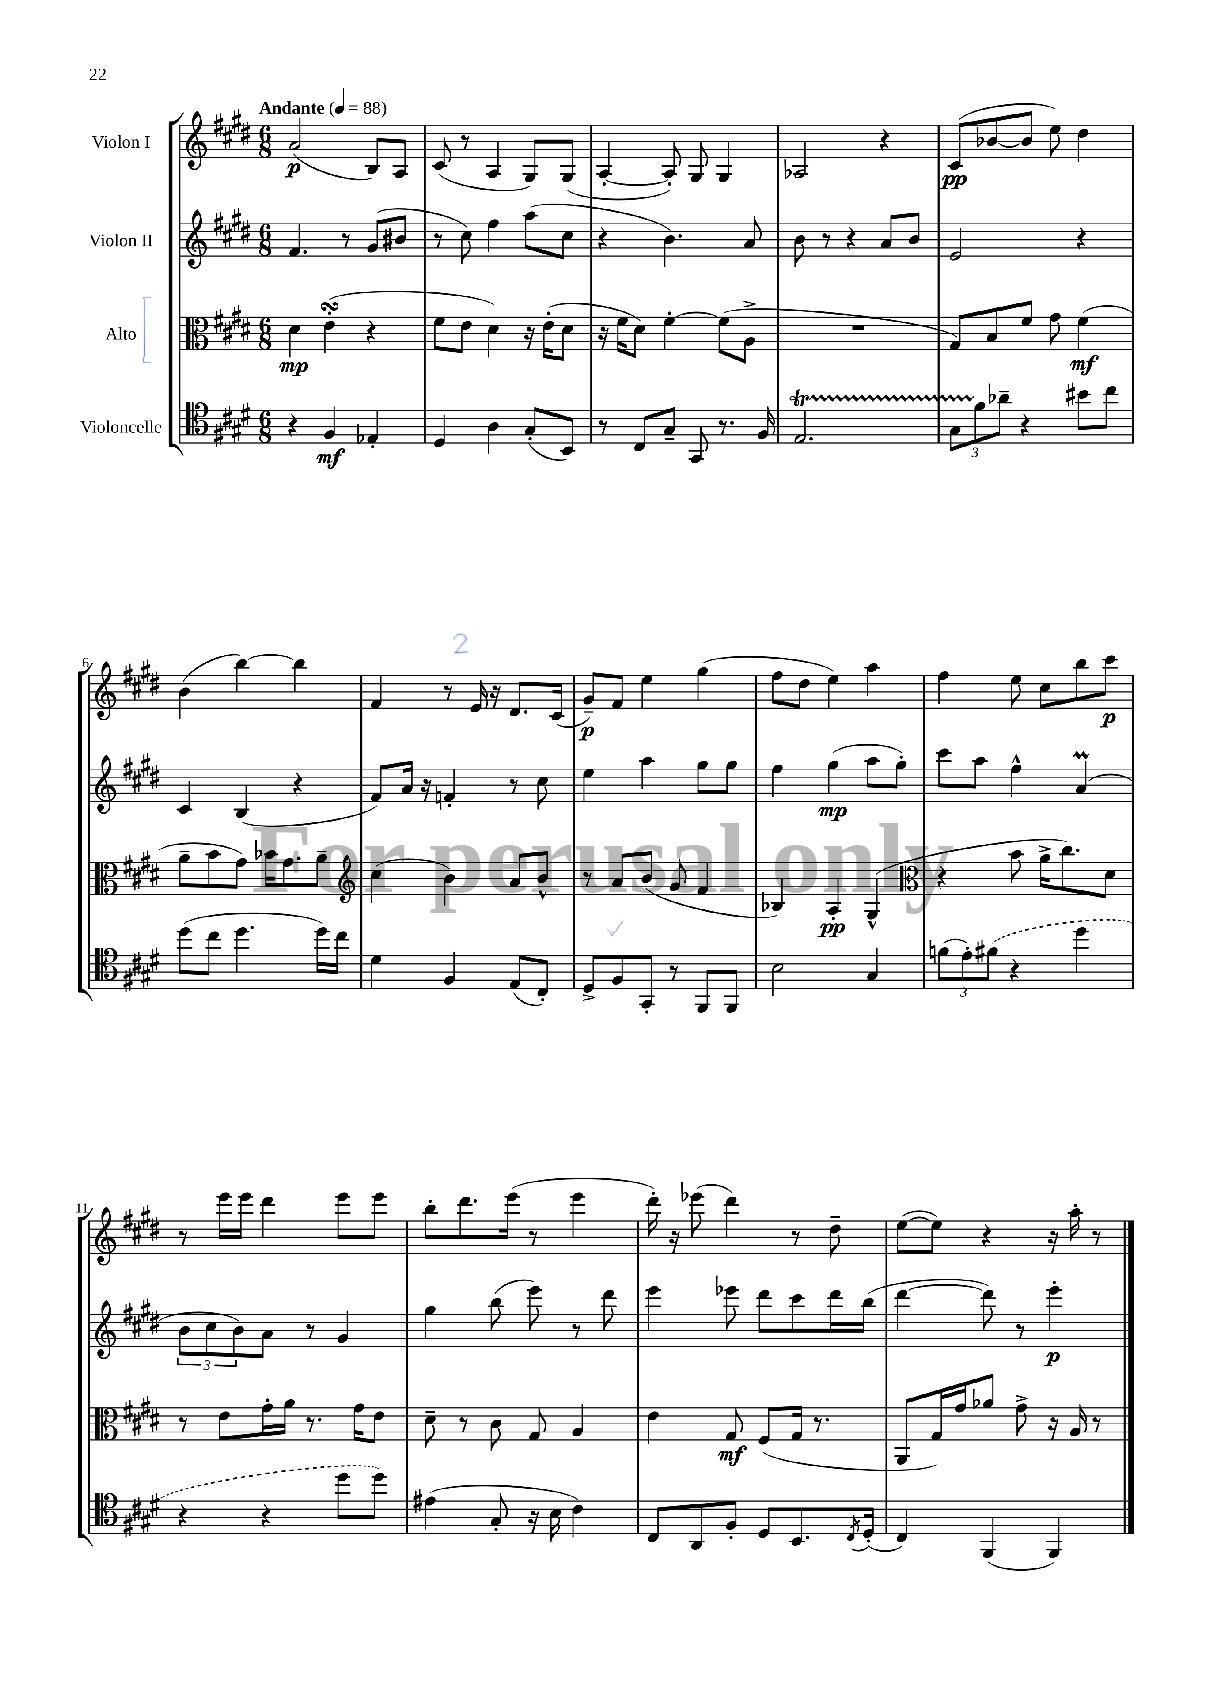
<<
\new StaffGroup <<
\new Staff = "s0" \with { instrumentName = "Violon I" } {
    \clef treble \key e \major \numericTimeSignature \time 6/8 \tempo "Andante" 4 = 88
    a'2\p( b8) a8 |
    cis'8( r8 a4 gis8) gis8( |
    a4~-. a8-.) gis8 gis4 |
    aes2 r4 |
    cis'8\pp( bes'8~ bes'8 e''8) dis''4 |
    b'4( b''4~) b''4 |
    fis'4 r8 e'16 r16 dis'8. cis'16( |
    gis'8--\p) fis'8 e''4 gis''4( |
    fis''8 dis''8 e''4) a''4 |
    fis''4 e''8 cis''8 b''8 cis'''8\p |
    r8 e'''16 e'''16 dis'''4 e'''8 e'''8 |
    b''8-. dis'''8. e'''16( r8 e'''4 |
    dis'''16-.) r16 ees'''8( dis'''4) r8 dis''8-- |
    e''8~( e''8) r4 r16 a''16-. r8 \bar "|." |
}
\new Staff = "s1" \with { instrumentName = "Violon II" } {
    \clef treble \key e \major \numericTimeSignature \time 6/8
    fis'4. r8 gis'8( bis'8 |
    r8 cis''8) fis''4 a''8( cis''8 |
    r4 b'4.) a'8 |
    b'8 r8 r4 a'8 b'8 |
    e'2 r4 |
    cis'4 b4( r4 |
    fis'8) a'16 r16 f'4-. r8 cis''8 |
    e''4 a''4 gis''8 gis''8 |
    fis''4 gis''4\mp( a''8 gis''8-.) |
    cis'''8 a''8 fis''4-^ a'4\prall( |
    \tuplet 3/2 { b'8 cis''8 b'8) } a'8 r8 gis'4 |
    gis''4 b''8( e'''8) r8 dis'''8 |
    e'''4 ees'''8 dis'''8 cis'''8 dis'''16 b''16( |
    dis'''4~ dis'''8) r8 e'''4-.\p \bar "|." |
}
\new Staff = "s2" \with { instrumentName = "Alto" } {
    \clef alto \key e \major \numericTimeSignature \time 6/8
    dis'4\mp e'4-.\turn( r4 |
    fis'8 e'8 dis'4) r16 e'16-.( dis'8 |
    r16 fis'16 dis'8) fis'4~-. fis'8( a8-> |
    R2. |
    gis8) b8 fis'8 gis'8 fis'4\mf( |
    a'8-- b'8 gis'8) bes'16 gis'8. a'8-- |
    \clef treble cis''4( b'4) a'8 b'8-^ |
    r8 a'8 b'8( gis'8 fis'4 |
    bes4) a4-.\pp gis4-^( |
    \clef alto r4 b'8 a'16-> cis''8.) dis'8 |
    r8 e'8 gis'16-. a'16 r8. gis'16 e'8 |
    dis'8-- r8 cis'8 gis8 a4 |
    e'4 gis8\mf fis8( gis16 r8. |
    a,8 gis16) gis'16 aes'8 gis'8-> r16 a16 r8 \bar "|." |
}
\new Staff = "s3" \with { instrumentName = "Violoncelle" } {
    \clef tenor \key e \major \numericTimeSignature \time 6/8
    r4 fis4\mf ees4-. |
    dis4 a4 gis8-.( b,8) |
    r8 cis8 gis8-- gis,8 r8. fis16 |
    e2.\startTrillSpan |
    \tuplet 3/2 { gis8 fis'8\stopTrillSpan aes'8-- } r4 bis'8 cis''8 |
    dis''8( cis''8 dis''4. dis''16) cis''16 |
    dis'4 fis4 e8( cis8-.) |
    dis8-> fis8 gis,8-. r8 fis,8 fis,8 |
    b2 gis4 |
    \tuplet 3/2 { f'8( e'8-.) \once \slurDashed fis'8( } r4 dis''4 |
    r4 r4 dis''8 dis''8) |
    eis'4( gis8-. r16 b16 cis'4) |
    cis8 a,8 fis8-. dis8 b,8. \acciaccatura { cis8 } dis16-.( |
    cis4) fis,4( fis,4) \bar "|." |
}
>>
>>
